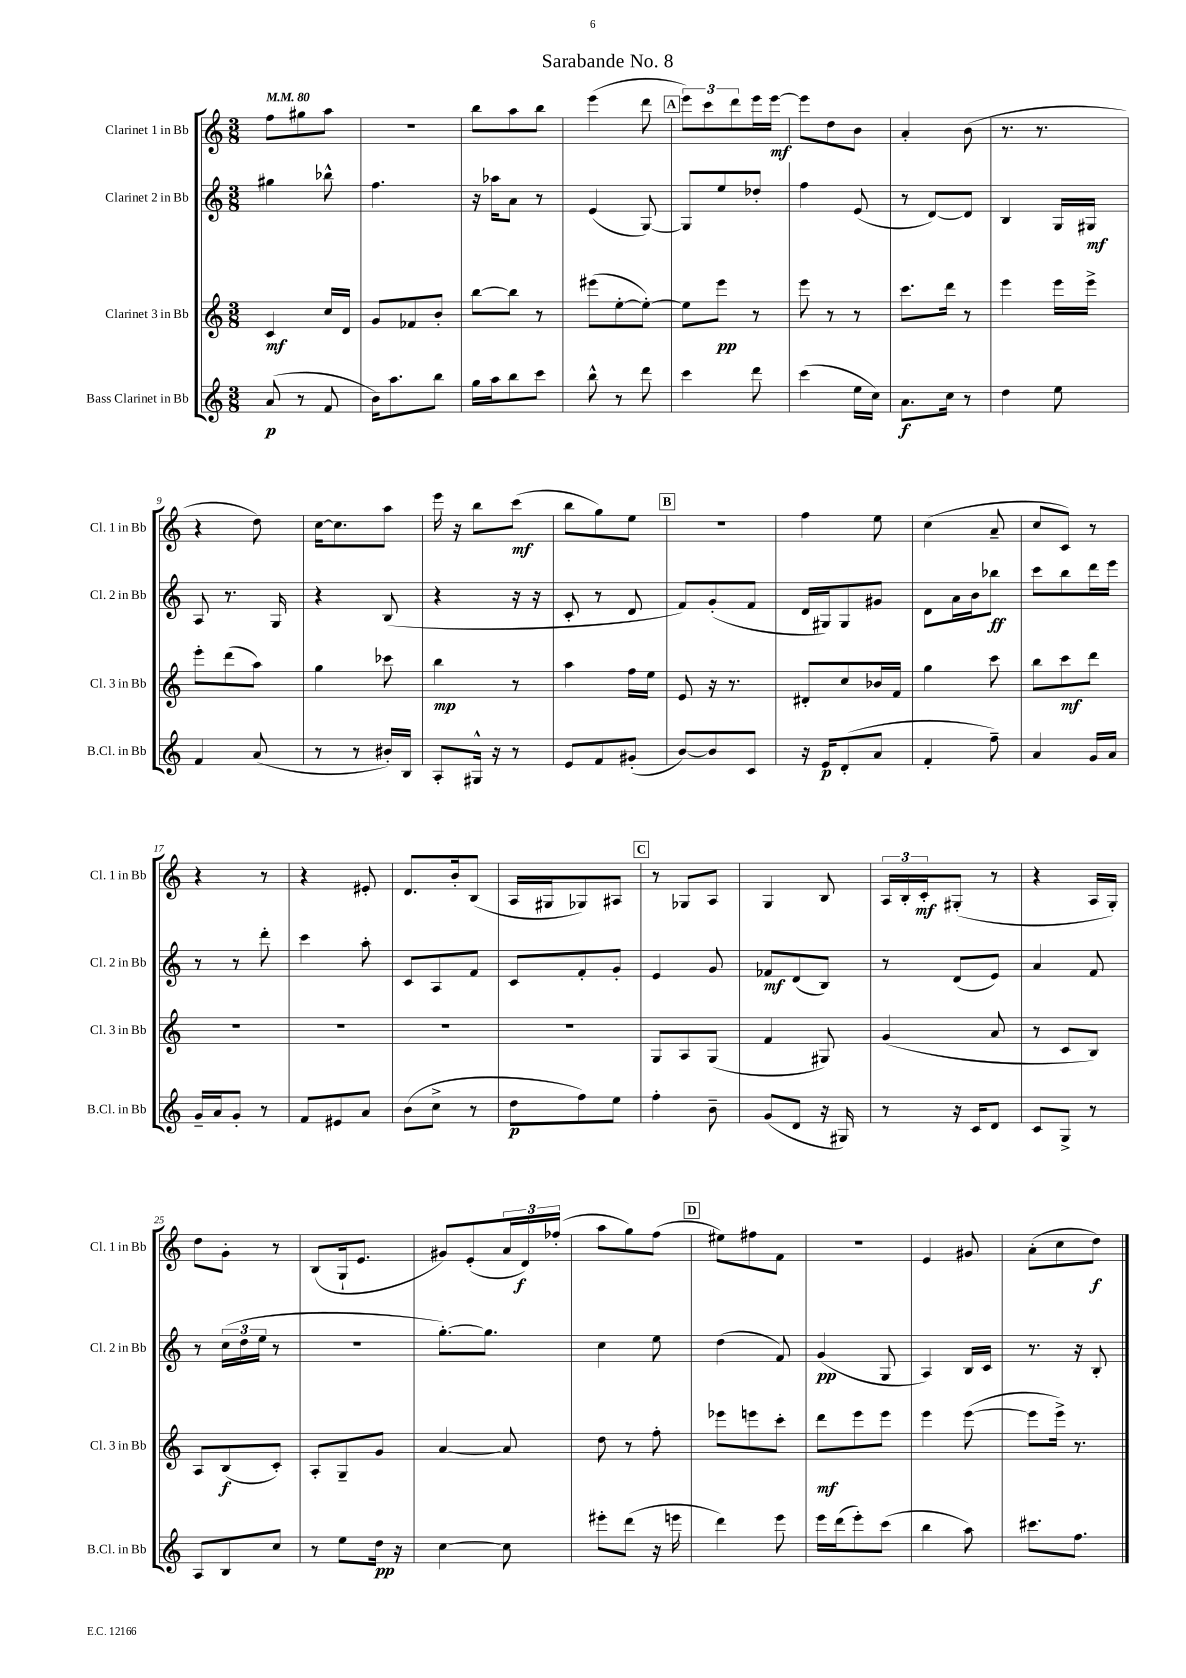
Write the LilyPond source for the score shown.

\header { title = "Sarabande No. 8" }
<<
\new StaffGroup <<
\new Staff = "s0" \with { instrumentName = "Clarinet 1 in Bb" shortInstrumentName = "Cl. 1 in Bb" } {
    \clef treble \key c \major \numericTimeSignature \time 3/8 \tempo 4 = 80
    f''8 gis''8 a''8 |
    R4. |
    b''8 a''8 b''8 |
    e'''4( d'''8 |
    \mark \markup { \box "A" } \tuplet 3/2 { e'''8) c'''8 d'''8 } e'''16 e'''16~\mf |
    e'''8 d''8 b'8 |
    a'4-. b'8( |
    r8. r8. |
    r4 d''8) |
    c''16~ c''8. a''8 |
    e'''16 r16 b''8 c'''8\mf( |
    b''8 g''8) e''8 |
    \mark \markup { \box "B" } R4. |
    f''4 e''8 |
    c''4( a'8-- |
    c''8 c'8) r8 |
    r4 r8 |
    r4 eis'8-. |
    d'8. b'16-. b8( |
    a16 gis16 ges8) ais8 |
    \mark \markup { \box "C" } r8 ges8 a8 |
    g4 b8 |
    \tuplet 3/2 { a16 b16-. c'16-.\mf } gis8-.( r8 |
    r4 a16 g16-.) |
    d''8 g'8-. r8 |
    b8( g16-! e'8. |
    gis'8) e'8-.( \tuplet 3/2 { a'16 d'16\f) fes''16-.( } |
    a''8 g''8) f''8( |
    \mark \markup { \box "D" } eis''8) fis''8 f'8 |
    R4. |
    e'4 gis'8 |
    a'8-.( c''8 d''8\f) \bar "|." |
}
\new Staff = "s1" \with { instrumentName = "Clarinet 2 in Bb" shortInstrumentName = "Cl. 2 in Bb" } {
    \clef treble \key c \major \numericTimeSignature \time 3/8
    gis''4 bes''8-^ |
    f''4. |
    r16 aes''16 a'8 r8 |
    e'4( g8~) |
    \mark \markup { \box "A" } g8 e''8 des''8-. |
    f''4 e'8( |
    r8 d'8~) d'8 |
    b4 g16 gis16\mf |
    a8 r8. g16 |
    r4 b8( |
    r4 r16 r16 |
    c'8-. r8 d'8 |
    \mark \markup { \box "B" } f'8) g'8-.( f'8 |
    d'16 gis16) gis8 gis'8 |
    d'8 a'16 b'16 bes''8\ff |
    c'''8 b''8 d'''16 e'''16 |
    r8 r8 d'''8-. |
    c'''4 a''8-. |
    c'8 a8 f'8 |
    c'8 f'8-. g'8-. |
    \mark \markup { \box "C" } e'4 g'8 |
    fes'8\mf d'8( b8) |
    r8 d'8( e'8) |
    a'4 f'8 |
    r8 \tuplet 3/2 { c''16( d''16 e''16 } r8 |
    r4. |
    g''8.~-.) g''8. |
    c''4 e''8 |
    \mark \markup { \box "D" } d''4( f'8) |
    g'4\pp( g8 |
    a4) b16 c'16 |
    r8. r16 b8-. \bar "|." |
}
\new Staff = "s2" \with { instrumentName = "Clarinet 3 in Bb" shortInstrumentName = "Cl. 3 in Bb" } {
    \clef treble \key c \major \numericTimeSignature \time 3/8
    c'4\mf c''16 d'16 |
    g'8 fes'8 b'8-. |
    b''8~ b''8 r8 |
    eis'''8( e''8~-. e''8~-.) |
    \mark \markup { \box "A" } e''8 e'''8\pp r8 |
    e'''8 r8 r8 |
    c'''8. d'''16 r8 |
    e'''4 e'''16 e'''16-> |
    e'''8-. d'''8( a''8) |
    g''4 ces'''8 |
    b''4\mp r8 |
    a''4 f''16 e''16 |
    \mark \markup { \box "B" } e'8 r16 r8. |
    dis'8-. c''8 bes'16 f'16 |
    g''4 c'''8 |
    b''8 c'''8\mf d'''8 |
    R4. |
    R4. |
    R4. |
    R4. |
    \mark \markup { \box "C" } g8 a8 g8( |
    f'4 gis8) |
    g'4( a'8 |
    r8 c'8 b8) |
    a8 b8\f( c'8-.) |
    a8-. g8-- g'8 |
    a'4~ a'8 |
    d''8 r8 f''8-. |
    \mark \markup { \box "D" } ees'''8 e'''8 c'''8-. |
    d'''8\mf e'''8 e'''8 |
    e'''4 e'''8~( |
    e'''8 e'''16->) r8. \bar "|." |
}
\new Staff = "s3" \with { instrumentName = "Bass Clarinet in Bb" shortInstrumentName = "B.Cl. in Bb" } {
    \clef treble \key c \major \numericTimeSignature \time 3/8
    a'8\p( r8 f'8 |
    b'16) a''8. b''8 |
    g''16 a''16 b''8 c'''8 |
    b''8-^ r8 d'''8 |
    \mark \markup { \box "A" } c'''4 d'''8 |
    c'''4( e''16 c''16) |
    a'8.\f c''16 r8 |
    d''4 e''8 |
    f'4 a'8( |
    r8 r8 bis'16-.) b16 |
    a8-. gis16-^ r16 r8 |
    e'8 f'8 gis'8-.( |
    \mark \markup { \box "B" } b'8~) b'8 c'8 |
    r16 e'16\p d'8-.( a'8 |
    f'4-. f''8--) |
    a'4 g'16 a'16 |
    g'16-- a'16 g'8-. r8 |
    f'8 eis'8 a'8 |
    b'8( c''8-> r8 |
    d''8\p f''8) e''8 |
    \mark \markup { \box "C" } f''4-. b'8-- |
    g'8( d'8 r16 gis16) |
    r8 r16 c'16 d'8 |
    c'8 g8-> r8 |
    a8 b8 c''8 |
    r8 e''8 d''16\pp r16 |
    c''4~ c''8 |
    eis'''8-. d'''8( r16 e'''16 |
    \mark \markup { \box "D" } d'''4) e'''8 |
    e'''16 d'''16( e'''8-.) c'''8( |
    b''4 a''8) |
    cis'''8. f''8. \bar "|." |
}
>>
>>
